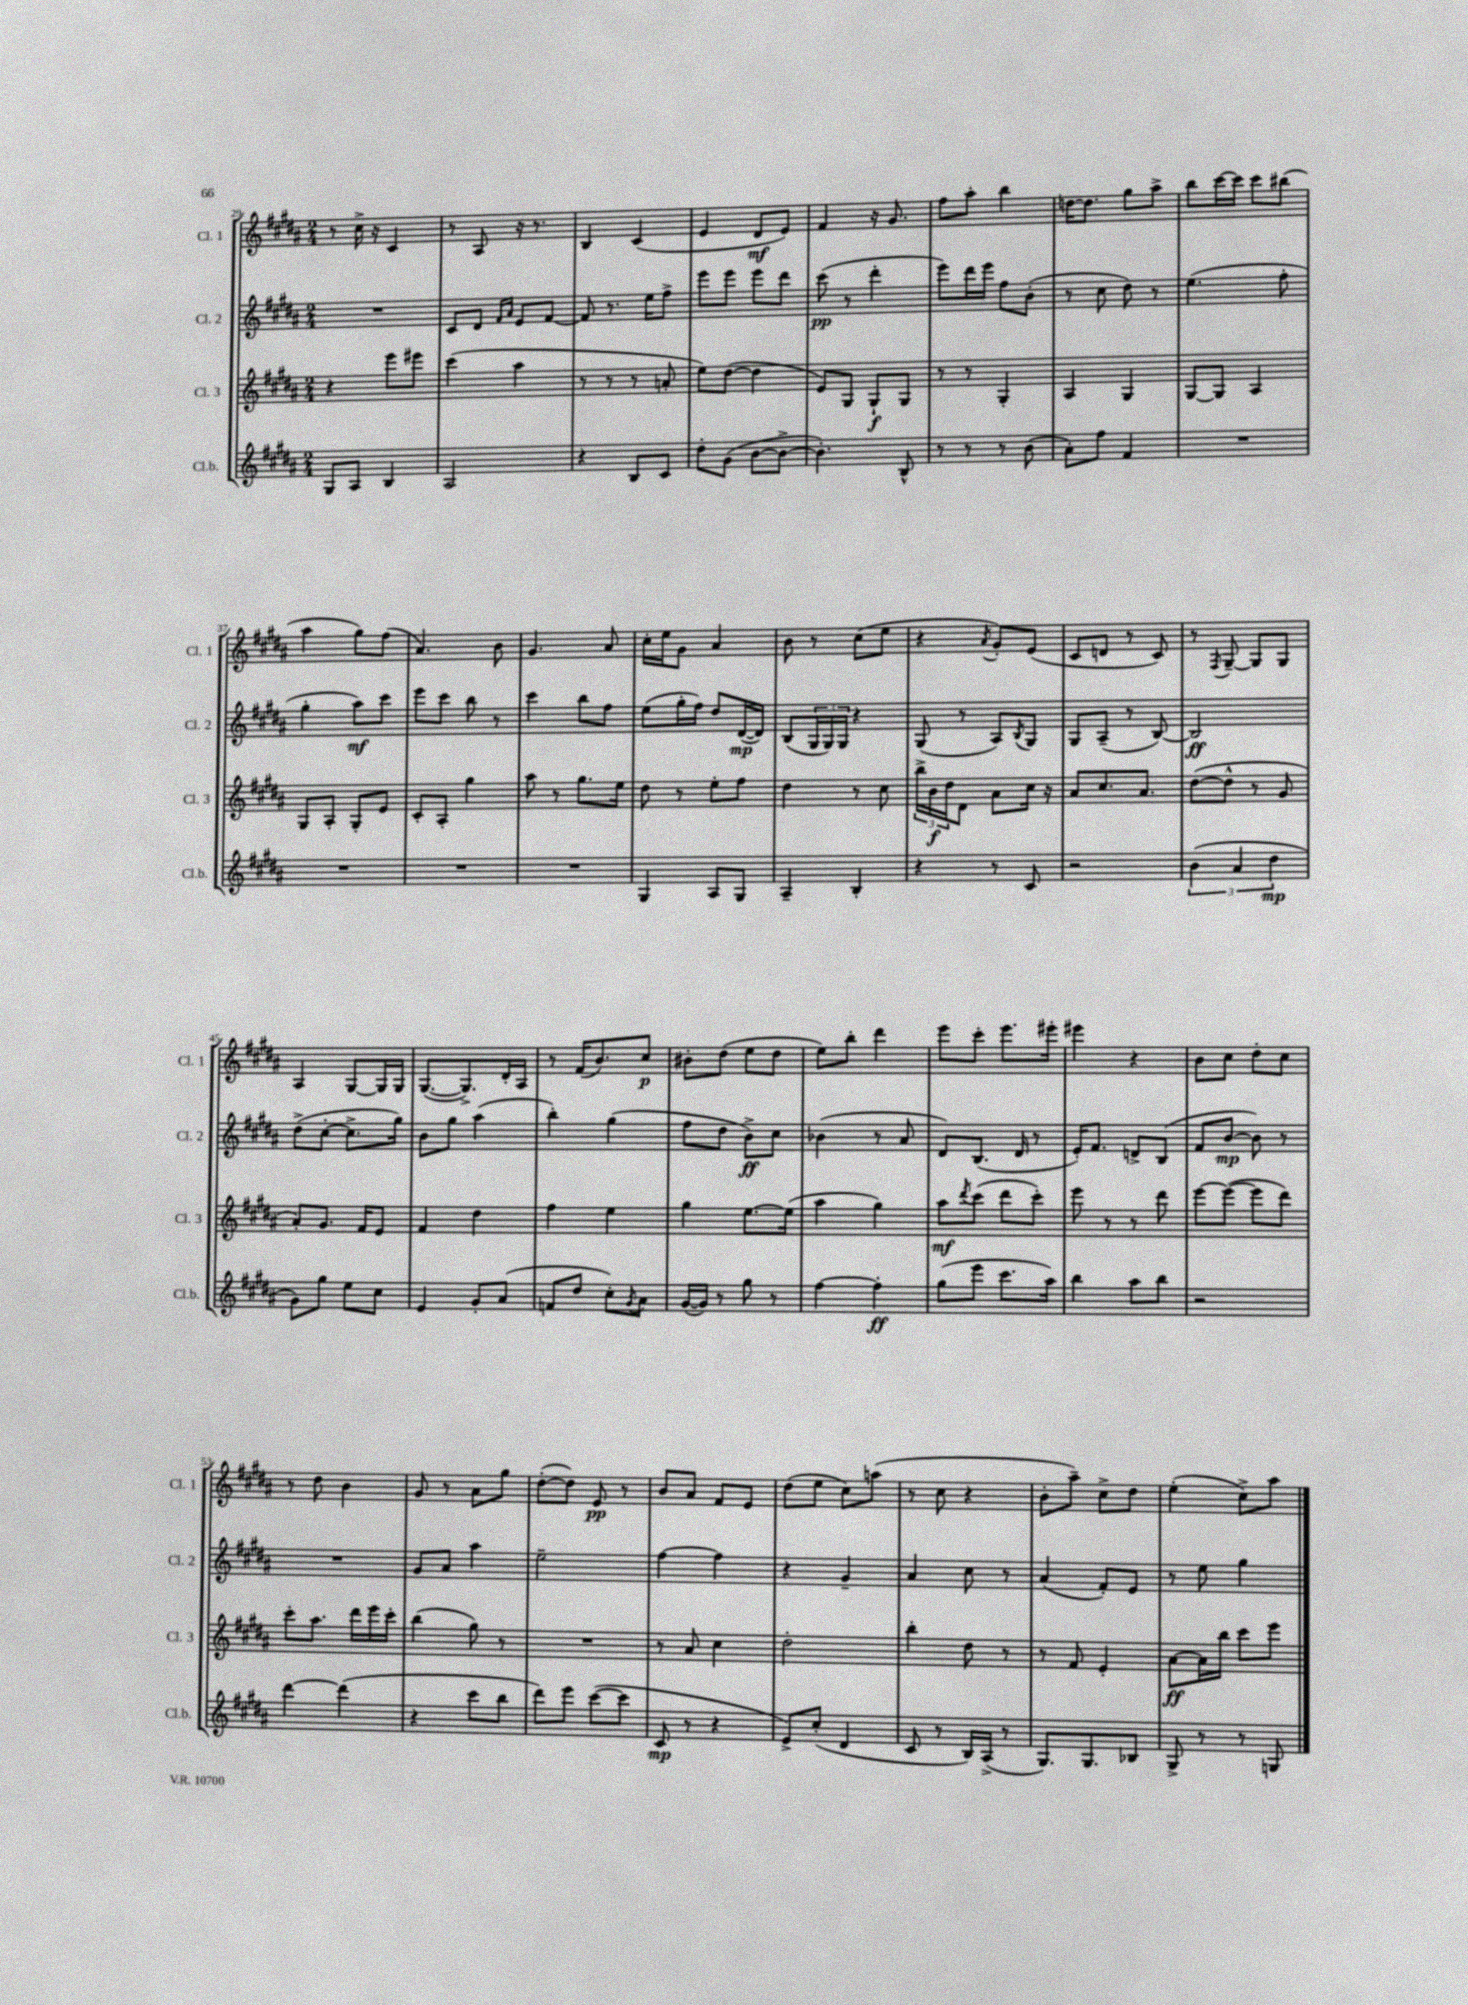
<<
\new StaffGroup <<
\new Staff = "s0" \with { instrumentName = "Cl. 1" shortInstrumentName = "Cl. 1" } {
    \clef treble \key b \major \numericTimeSignature \time 2/4
    r8 cis''16-> r16 cis'4 |
    r8 ais8 r16 r8. |
    b4 cis'4( |
    e'4 dis'8\mf e'8) |
    fis'4 r16 gis'8. |
    fis''8 ais''8-. b''4 |
    d''16~ d''8. gis''8 ais''8-> |
    b''8 cis'''16~ cis'''16 cis'''8 bis''8( |
    ais''4 gis''8) fis''8( |
    ais'4.) b'8 |
    gis'4. ais'8 |
    cis''16-. e''16 gis'8 ais'4 |
    b'8 r8 cis''8( e''8 |
    r4 \acciaccatura { ais'8 } gis'8-.) e'8( |
    cis'8 d'8 r8 cis'8) |
    r8 \acciaccatura { fis8 } gis8~-- gis8 gis8 |
    ais4 gis8~ gis16 gis16 |
    gis8.~( gis8.->) dis'16-. ais16 |
    r8 fis'16( b'8.) cis''8\p |
    bis'8-. dis''8( e''8 dis''8 |
    e''8) b''8-. dis'''4 |
    e'''8 cis'''8-. e'''8. eis'''16-. |
    eis'''4 r4 |
    b'8 cis''8 dis''8-. cis''8 |
    r8 dis''8 b'4 |
    gis'8 r8 ais'8 gis''8 |
    dis''8~-.( dis''8) e'8\pp r8 |
    b'8 ais'8 fis'8 e'8 |
    dis''8( e''8 cis''8) a''8( |
    r8 cis''8 r4 |
    b'8-. ais''8--) cis''8-> dis''8 |
    e''4-.( cis''8->) ais''8 \bar "|." |
}
\new Staff = "s1" \with { instrumentName = "Cl. 2" shortInstrumentName = "Cl. 2" } {
    \clef treble \key b \major \numericTimeSignature \time 2/4
    R2 |
    cis'8 dis'8 \grace { fis'16 ais'16 } e'8 fis'8~ |
    fis'8 r8. e''16 fis''8-> |
    e'''8 e'''8 e'''8 dis'''8 |
    cis'''8\pp( r8 dis'''4-. |
    e'''8) dis'''16 e'''16 fis''8 b'8-.( |
    r8 cis''8 dis''8) r8 |
    e''4.( fis''8-. |
    gis''4-. ais''8\mf) cis'''8 |
    e'''8 cis'''8 b''8 r8 |
    cis'''4 b''8 fis''8 |
    e''8( gis''16-. fis''16) dis''8 dis'16~\mp( dis'16) |
    b8( \tuplet 3/2 { gis16 gis16) gis16 } r4 |
    gis8( r8 ais8) \acciaccatura { b8 } gis8 |
    gis8 ais8--( r8 b8~) |
    b2\ff |
    dis''8->( cis''8~-. cis''8.-> gis''16) |
    b'8 gis''8 ais''4( |
    b''4-.) gis''4( |
    fis''8 dis''8 b'8->\ff) cis''8 |
    bes'4( r8 ais'8 |
    dis'8) b8.( dis'16 r8 |
    e'16-.) fis'8. d'8-> b8( |
    fis'8 b'8~\mp b'8) r8 |
    R2 |
    gis'8 ais'8 ais''4 |
    e''2-- |
    fis''4~ fis''4 |
    r4 gis'4-- |
    ais'4 cis''8 r8 |
    ais'4( fis'8-.) e'8 |
    r8 e''8 gis''4 \bar "|." |
}
\new Staff = "s2" \with { instrumentName = "Cl. 3" shortInstrumentName = "Cl. 3" } {
    \clef treble \key b \major \numericTimeSignature \time 2/4
    r4 e'''8 eis'''8 |
    cis'''4( ais''4 |
    r8 r8 r8 a'8-. |
    e''8) dis''8~( dis''4 |
    e'8) gis8 gis8-!\f gis8 |
    r8 r8 gis4-. |
    ais4 gis4 |
    gis8~ gis8 ais4 |
    gis8 ais8-. gis8-. e'8 |
    cis'8-. ais8-. gis''4 |
    ais''8 r8 gis''8. e''16 |
    dis''8 r8 e''8-. fis''8 |
    dis''4 r8 cis''8 |
    \tuplet 3/2 { b''16-> b'16\f dis''16 } dis'8 ais'8 cis''16 r16 |
    ais'8 cis''8. ais'8. |
    dis''8~( dis''8-^ r8 gis'8 |
    ais'8-.) gis'8. fis'16 e'8 |
    fis'4 dis''4 |
    fis''4 e''4 |
    gis''4 e''8.~ e''16( |
    ais''4 gis''4) |
    ais''8\mf \acciaccatura { dis'''8 } cis'''8( dis'''8 cis'''8-.) |
    e'''8 r8 r8 dis'''8 |
    e'''8~ e'''8~( e'''8 dis'''8) |
    cis'''8-. ais''8. dis'''16 e'''16 cis'''16-. |
    b''4( gis''8) r8 |
    R2 |
    r8 ais'8 cis''4 |
    dis''2-. |
    b''4-. dis''8 r8 |
    r8 fis'8 e'4-. |
    ais'8~\ff ais'16 b''16 cis'''8 e'''8 \bar "|." |
}
\new Staff = "s3" \with { instrumentName = "Cl.b." shortInstrumentName = "Cl.b." } {
    \clef treble \key b \major \numericTimeSignature \time 2/4
    gis8 ais8 b4 |
    ais2 |
    r4 b8 cis'8 |
    dis''8-. gis'8( b'8~ b'8~-> |
    b'4.-.) b8-^ |
    r8 r8 r8 b'8( |
    ais'8-.) fis''8 fis'4 |
    R2 |
    R2 |
    R2 |
    R2 |
    gis4 ais8 gis8 |
    ais4-- b4-. |
    r4 r8 cis'8 |
    r2 |
    \tuplet 3/2 { b'4( ais'4 dis''4\mp } |
    gis'8) gis''8 e''8 cis''8 |
    e'4 gis'8-. ais'8( |
    f'8 dis''8 cis''8-.) \acciaccatura { gis'8 } ais'8 |
    gis'16~( gis'16) r8 gis''8 r8 |
    fis''4~ fis''4-.\ff |
    gis''8( e'''8 cis'''8. ais''16) |
    b''4 ais''8 b''8 |
    r2 |
    dis'''4~ dis'''4( |
    r4 cis'''8 b''8 |
    dis'''8) e'''8 cis'''8~( cis'''8 |
    cis'8\mp r8 r4 |
    e'8->) cis''8-.( dis'4 |
    cis'8 r8 b16) ais16->( r8 |
    gis8.) gis8. bes8 |
    gis8-> r8 r8 g8 \bar "|." |
}
>>
>>
\layout { \context { \Score currentBarNumber = #29 } }
